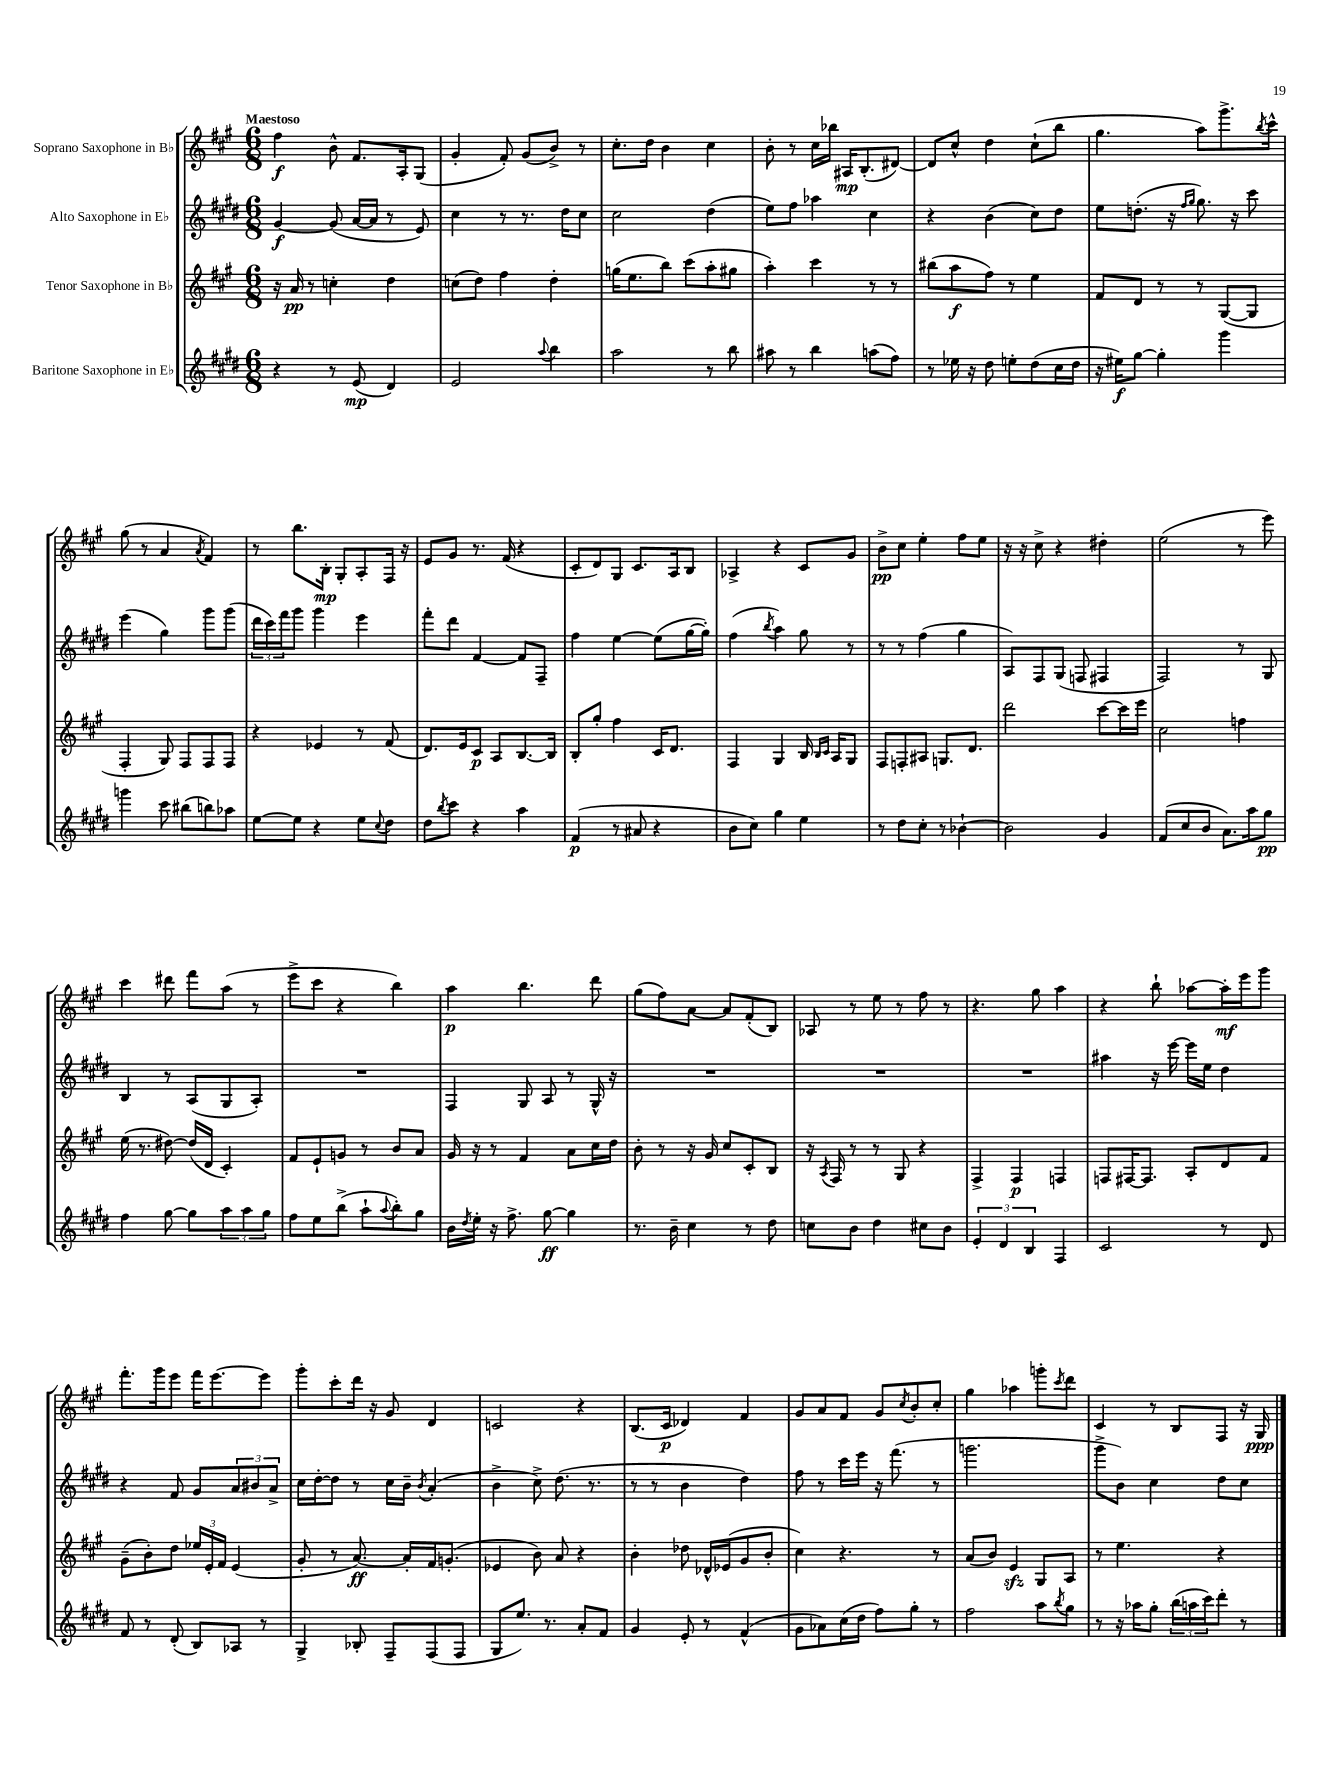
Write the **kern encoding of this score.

**kern	**kern	**kern	**kern
*staff4	*staff3	*staff2	*staff1
*clefG2	*clefG2	*clefG2	*clefG2
*k[f#c#g#d#]	*k[f#c#g#]	*k[f#c#g#d#]	*k[f#c#g#]
*M6/8	*M6/8	*M6/8	*M6/8
4r	16r	[4g#	4ff#
.	16a	.	.
.	8r	.	.
8r	4cc'	(8g#]	8b^^
(8e	.	[16a	8.f#
.	.	16a]	.
4d#)	4dd	8r	.
.	.	.	16A'
.	.	8e)	(8G#
=	=	=	=
2e	(8cc	4cc#	4g#'
.	8dd)	.	.
.	4ff#	8r	8f#')
.	.	8.r	(8g#
8qqaa	.	.	.
4bb	4dd'	.	8b^)
.	.	16dd#	.
.	.	8cc#	8r
=	=	=	=
2aa	(16gg	2cc#	8.cc#'
.	8.ee	.	.
.	.	.	16dd
.	8bb)	.	4b
.	(8ccc#	.	.
8r	8aa'	(4dd#	4cc#
8bb	8gg#	.	.
=	=	=	=
8aa#	4aa')	8ee)	8b'
8r	.	8ff#	8r
4bb	4ccc#	4aa-	16cc#
.	.	.	16bb-
.	.	.	16A#
.	.	.	(8.B'
(8aa	8r	4cc#	.
8ff#)	8r	.	[8d#)
=	=	=	=
8r	(8bb#	4r	8d#]
16ee-	8aa	.	8cc#^^
16r	.	.	.
8dd#	8ff#)	(4b	4dd
8ee'	8r	.	.
(8dd#	4ee	8cc#)	(8cc#`
16cc#	.	8dd#	8bb
16dd#	.	.	.
=	=	=	=
16r	8f#	8ee	4.gg#
16ee#)	.	.	.
[8gg#	8d	(8.dd'	.
4gg#']	8r	.	.
.	.	16r	.
.	.	16qqff#	.
.	.	16qqgg#	.
.	8r	8.gg#)	8aa)
4ggg#	([8G#	.	8.ggg#^
.	.	16r	.
.	8G#]	8ccc#	.
.	.	.	8qbb
.	.	.	16ccc#^^
=	=	=	=
4ggg	4F#'	(4eee	(8gg#
.	.	.	8r
8ccc#	8G#)	4gg#)	4a
(8bb#	8F#	.	.
.	.	.	8qa
8bb)	8F#	8ggg#	4f#)
8aa-	8F#	(8ggg#	.
=	=	=	=
[8ee	4r	24ddd#	8r
.	.	24ccc#)	.
.	.	24fff#	.
8ee]	.	8ggg#	8.bb
4r	4e-	4ggg#	.
.	.	.	16B'
.	.	.	8G#'
8ee	8r	4eee	8A'
8qqcc#	.	.	.
8dd#	(8f#	.	16F#
.	.	.	16r
=	=	=	=
8dd#	8.d)	8fff#'	8e
8qbb	.	.	.
8ccc#	.	8ddd#	8g#
.	16e	.	.
4r	8c#	[4f#	8.r
.	8A	.	.
.	.	.	(16f#
4aa	[8.B	8f#]	4r
.	.	8F#~	.
.	16B]	.	.
=	=	=	=
(4f#	8B'	4ff#	8c#'
.	8gg#'	.	8d)
8r	4ff#	[4ee	8G#
8a#	.	.	8.c#
4r	16c#	(8ee]	.
.	8.d	.	16A
.	.	[16gg#	8B
.	.	16gg#'])	.
=	=	=	=
8b	4F#	(4ff#	4A-^
8cc#)	.	.	.
.	.	8qbb	.
4gg#	4G#	4aa)	4r
4ee	16B	8gg#	8c#
.	16qqB	.	.
.	16qqc#	.	.
.	16A	.	.
.	8G#	8r	8g#
=	=	=	=
8r	8F#	8r	8b^
8dd#	8F'	8r	8cc#
8cc#'	8A#	(4ff#	4ee'
8r	8.G	.	.
[4b-`	.	4gg#	8ff#
.	8.d	.	.
.	.	.	8ee
=	=	=	=
2b-]	2ddd	8A)	16r
.	.	.	16r
.	.	8F#	8cc#^
.	.	(8G#	4r
.	.	8F	.
4g#	[8ccc#	4F#	4dd#'
.	16ccc#]	.	.
.	16eee	.	.
=	=	=	=
(8f#	2cc#	2F#)	(2ee
8cc#	.	.	.
8b	.	.	.
8.a)	.	.	.
.	4ff	8r	8r
16aa	.	.	.
8gg#	.	8G#	8eee)
=	=	=	=
4ff#	(16ee	4B	4ccc#
.	8.r	.	.
[8gg#	[8dd#)	8r	8ddd#
8gg#]	(16dd#]	(8A	8fff#
.	16d	.	.
12aa	4c#')	8G#	(8aa
12aa	.	.	.
.	.	8A')	8r
12gg#	.	.	.
=	=	=	=
8ff#	8f#	2.r	8eee^
8ee	8e`	.	8ccc#
(8bb^	8g	.	4r
8aa`	8r	.	.
8qqaa	.	.	.
8bb')	8b	.	4bb)
8gg#	8a	.	.
=	=	=	=
16b	16g#	4F#	4aa
8qdd#	.	.	.
16ee'	16r	.	.
16r	8r	.	.
8.ff#^	.	.	.
.	4f#	8G#	4.bb
[8gg#	.	8A	.
4gg#]	8a	8r	.
.	16cc#	16G#^^	8ddd
.	16dd	16r	.
=	=	=	=
8.r	8b'	2.r	(8gg#
.	8r	.	8ff#)
16b~	.	.	.
4cc#	16r	.	[8a
.	16g#	.	.
.	8cc#	.	8a]
8r	8c#'	.	(8f#'
8dd#	8B	.	8B)
=	=	=	=
8cc	16r	2.r	8A-
.	8qA	.	.
.	16F#	.	.
8b	8r	.	8r
4dd#	8r	.	8ee
.	8G#	.	8r
8cc#	4r	.	8ff#
8b	.	.	8r
=	=	=	=
6e'	4F#^	2.r	4.r
6d#	.	.	.
.	4F#	.	.
6B	.	.	.
.	.	.	8gg#
4F#	4F	.	4aa
=	=	=	=
2c#	8F	4aa#	4r
.	[16F#	.	.
.	8.F#]	.	.
.	.	16r	8bb`
.	.	[16eee	.
.	8A'	16eee]	[8aa-
.	.	16ee	.
8r	8d	4dd#	16aa-']
.	.	.	16eee
8d#	8f#	.	8ggg#
=	=	=	=
8f#	(8g#~	4r	8.fff#'
8r	8b')	.	.
.	.	.	16ggg#
(8d#'	8dd	8f#	8eee
8B)	24ee-	8g#	16fff#
.	24e'	.	.
.	.	.	[8.eee
.	24f#	.	.
8A-	(4e	12a	.
.	.	12b#	.
8r	.	.	8eee]
.	.	12a^	.
=	=	=	=
4G#^	8g#'	16cc#	8ggg#'
.	.	[16dd#'	.
.	8r	8dd#]	8ccc#'
8B-'	[8.a)	8r	16ddd
.	.	.	16r
8F#~	.	16cc#	8g#
.	16a']	16b~	.
.	.	8qb	.
(8F#	16f#	(4a'	4d
.	(8.g'	.	.
8F#	.	.	.
=	=	=	=
8G#	4e-	4b^	2c
8.ee)	.	.	.
.	8b)	8cc#^)	.
8.r	.	.	.
.	8a	(8.dd#	.
8a'	4r	.	4r
.	.	8.r	.
8f#	.	.	.
=	=	=	=
4g#	4b'	8r	(8.B
.	.	8r	.
.	.	.	16c#
8e'	8dd-	4b	4d-)
8r	16d-^^	.	.
.	(16e-	.	.
(4f#^^	8g#	4dd#)	4f#
.	8b'	.	.
=	=	=	=
8g#	4cc#)	8ff#	8g#
8a-)	.	8r	8a
(16cc#	4.r	16ccc#	8f#
16dd#	.	16eee	.
8ff#)	.	16r	8g#
.	.	(8.fff#	.
.	.	.	8qcc#
8gg#'	.	.	8b'
8r	8r	8r	8cc#'
=	=	=	=
2ff#	(8a	2.ggg	4gg#
.	8b)	.	.
.	4e	.	4aa-
8aa	8G#	.	8ggg'
8qbb	.	.	8qccc#
8gg#	8A	.	8ddd
=	=	=	=
8r	8r	8ggg#^	4c#
16r	4.ee	8b)	.
16aa-	.	.	.
8gg#'	.	4cc#	8r
(24bb	.	.	8B
24aa	.	.	.
24ccc#)	.	.	.
8ddd#'	4r	8dd#	8F#
8r	.	8cc#	16r
.	.	.	16G#
==	==	==	==
*-	*-	*-	*-
